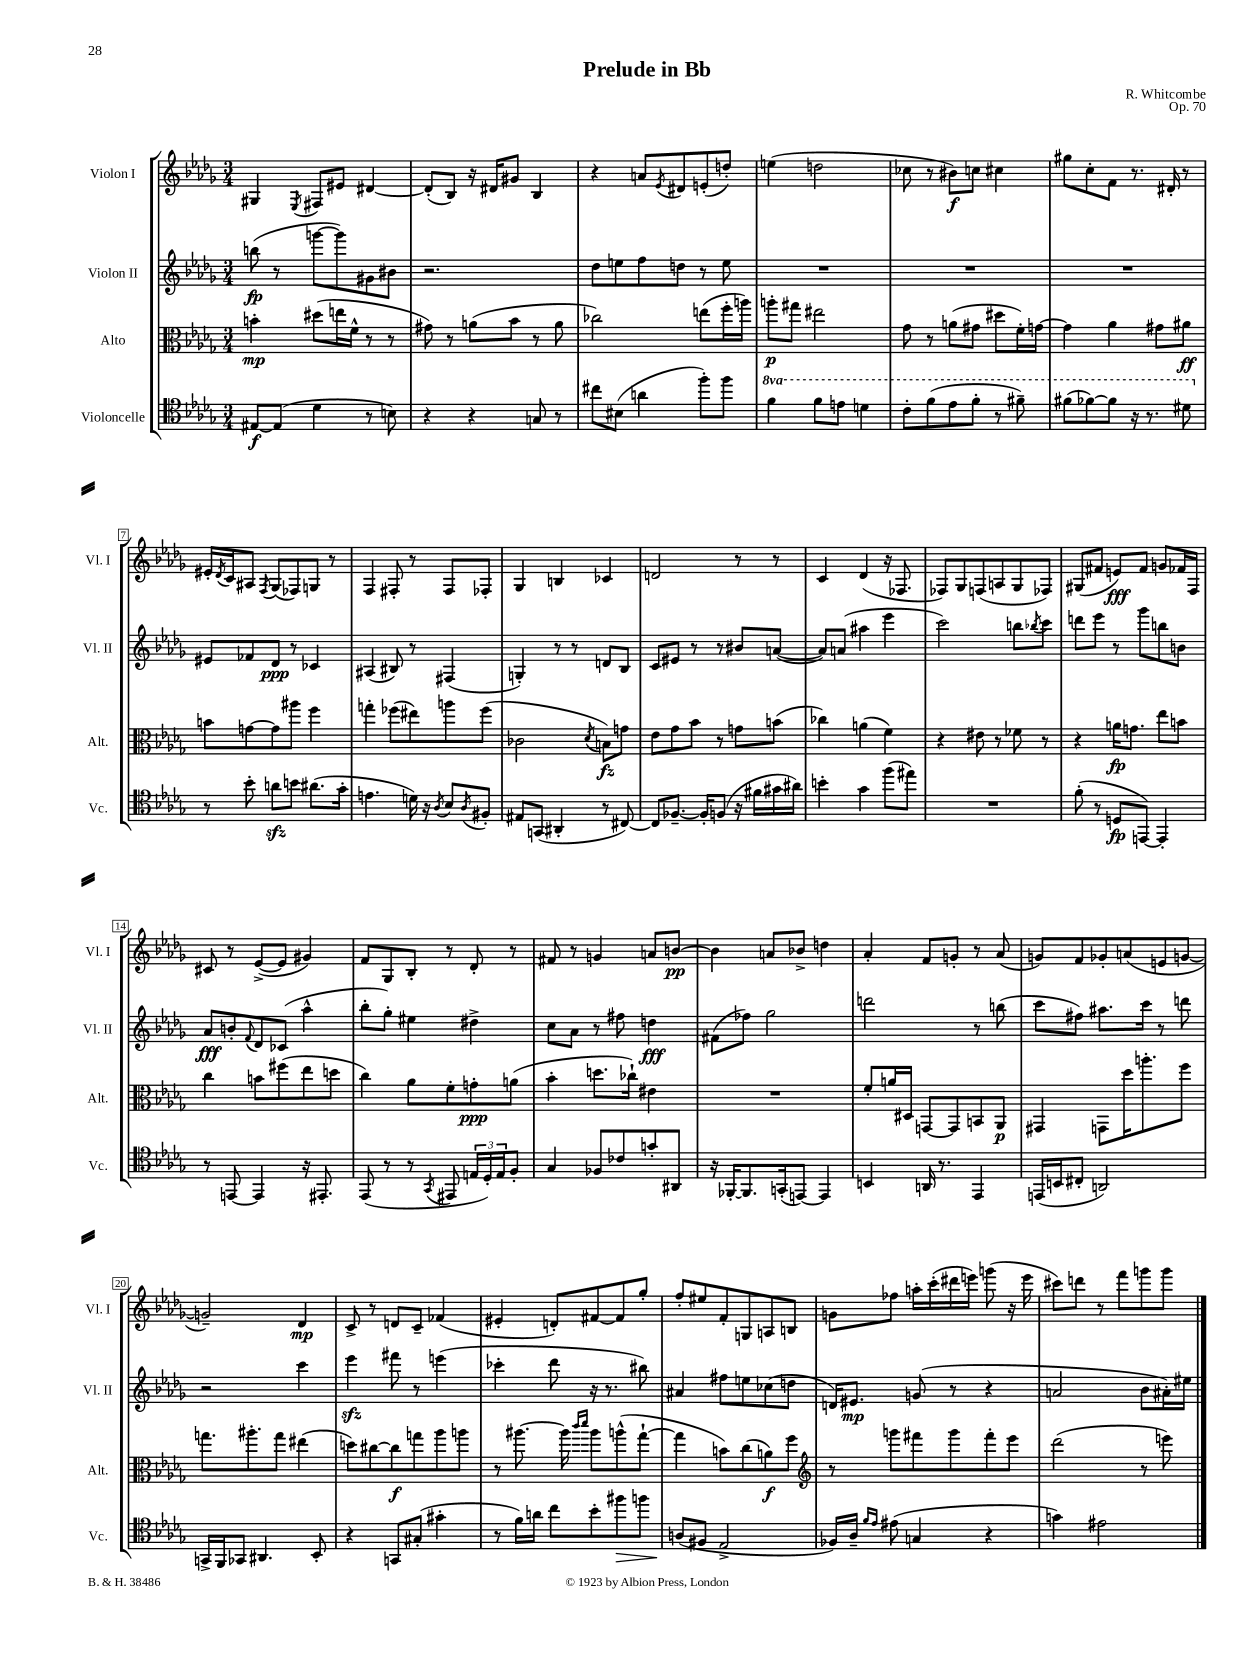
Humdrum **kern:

**kern	**kern	**kern	**kern
*staff4	*staff3	*staff2	*staff1
*clefC4	*clefC3	*clefG2	*clefG2
*k[b-e-a-d-g-]	*k[b-e-a-d-g-]	*k[b-e-a-d-g-]	*k[b-e-a-d-g-]
*M3/4	*M3/4	*M3/4	*M3/4
[8E#	4b'	(8bb	4G#
(8E#]	.	8r	.
.	.	.	8qE-
4d-	(8dd#	[8ggg	8F#
.	16ee	8ggg])	8e#
.	16f^^	.	.
8r	8r	8g#	[4d#
8B)	8r	8b#	.
=	=	=	=
4r	8g#)	2.r	(8d#']
.	8r	.	8B-)
4r	(8a	.	16r
.	.	.	16d#
.	8b-	.	8g#
8G	8r	.	4B-
8r	8a	.	.
=	=	=	=
8cc#	2cc-)	8dd-	4r
(8B#	.	8ee	.
4a	.	8ff	8a
.	.	.	8qe-
.	.	8dd	8d#
8ff')	(8ee	8r	(8e'
8ff	16ff'	8ee	8dd')
.	16aa)	.	.
=	=	=	=
4ff	8aa'	2.r	(4ee
.	8gg#	.	.
8ff	2ee#	.	2dd
8ee	.	.	.
4dd	.	.	.
=	=	=	=
8cc'	8g-	2.r	8cc-
(8ff	8r	.	8r
8ee-	(8a	.	8b#)
8ff'	8g#	.	8cc
8r	8dd#	.	4cc#
8ff#~)	16f')	.	.
.	[16g	.	.
=	=	=	=
(8ff#	4g]	2.r	8gg#
[8ff-)	.	.	8cc'
8ff-]	4a-	.	8f
16r	.	.	8.r
8.r	.	.	.
.	8g#	.	.
.	.	.	16d#'
8dd#	8a#	.	8r
=	=	=	=
8r	8b	8e#	16e#'
.	.	.	8qd-
.	.	.	16c
8b-'	[8g	8f-	8A#
.	.	.	8qF
8a	8g]	8d-	(8G-
8b	8aa#	8r	8F-)
(8.a#	4ff	4c-	8G
.	.	.	8r
16g-'	.	.	.
=	=	=	=
4.e	4gg'	(4A#	4F
.	(8ff-	8B#)	8F#'
16d)	8ee#)	8r	8r
16r	.	.	.
8qA-	.	.	.
8B-	8aa	(4F#	8F#
8qA-	.	.	.
8F#'	(8ff-	.	8F-'
=	=	=	=
8E#	2c-	4G')	4G-
(8GG	.	.	.
4AA#'	.	8r	4B
.	.	8r	.
.	8qd-	.	.
8r	8B)	8d	4c-
[8C#)	8g	8B-	.
=	=	=	=
8C#]	8e-	8c	2d
[8.F-~	8g-	8e#	.
.	8b-	8r	.
16F-']	.	.	.
(8F	8r	8r	.
16r	8g	8b#	8r
16f#	.	.	.
16g#	(8b	([8a	8r
16a#)	.	.	.
=	=	=	=
4b'	4cc-)	8a])	4c
.	.	(8a	.
4g-	(4a	4aa#	(4d-
(8ff	4f)	4eee-	16r
.	.	.	8.F-
8ee#)	.	.	.
=	=	=	=
2.r	4r	2ccc)	8F-)
.	.	.	8G-
.	8e#	.	(8F
.	8r	.	8A
.	8f-	8bb	8G-
.	.	8qbb-	.
.	8r	8ccc	8F-)
=	=	=	=
(8f'	4r	8ddd	(8G#
8r	.	8eee-	8f#
8D	16a	8r	8e)
.	8.g	.	.
[8EE)	.	8ggg-	8f#
4EE']	8ee-	8bb	8g
.	8b	8b	16f-
.	.	.	16F
=	=	=	=
8r	4cc	8a-	8c#
[8EE	.	8b'	8r
.	.	8qqf	.
4EE]	8b	8d-	([8e-^
.	(8ff#	(8c-	8e-]
16r	8ee-	4aa-^^	4g#)
8.EE#'	.	.	.
.	8dd	.	.
=	=	=	=
(8EE-	4cc)	8bb-'	8f
8r	.	8gg-')	8G-
8r	8a-	4ee#	8B-'
8qGG-	.	.	.
8EE#	8f'	.	8r
24E	8g'	4dd#^	8d-'
24D-')	.	.	.
24E	.	.	.
8F'	(8a	.	8r
=	=	=	=
4G-	4b-'	8cc	8f#
.	.	8a-	8r
8F-	8.dd	8r	4g
8c-	.	8ff#	.
.	16cc-`)	.	.
8g'	4e#	4dd	8a
8AA#	.	.	[8b
=	=	=	=
16r	2.r	(8f#	4b]
[16FF-'	.	.	.
8.FF-]	.	8ff-)	.
.	.	2gg-	8a
(16GG'	.	.	.
[8EE)	.	.	8b-^
4EE]	.	.	4dd
=	=	=	=
4BB	8f'	2ddd	4a-'
.	16a	.	.
.	16D#	.	.
16AA	[8GG	.	8f
8.r	.	.	.
.	8GG]	.	8g'
4EE-	8BB	8r	8r
.	8AA-	(8bb	(8a-
=	=	=	=
(16EE	4GG#	8ccc	8g)
16BB	.	.	.
8C#'	.	8ff#)	8f
2AA)	8GG	8.aa#	8g-'
.	16dd-	.	(8a
.	8.aa'	16ccc	.
.	.	8r	8e
.	8ff	8ddd	[8g
=	=	=	=
16GG^	8.gg	2r	2g~])
16FF	.	.	.
8GG-	.	.	.
.	8.aa#'	.	.
4.AA#	.	.	.
.	8gg	.	.
.	(4ee#	4ccc	4d-
8BB-'	.	.	.
=	=	=	=
4r	8dd)	4eee-	8c^
.	[8cc#	.	8r
8GG	8cc#]	8fff#	8d
(8G#'	8gg	8r	8c~
4g#'	8aa-	(4eee	(4f-
.	8aa	.	.
=	=	=	=
8r	8r	4ccc-'	4e#'
16f)	[8.aa#	.	.
16a	.	.	.
8cc	.	8ddd-	8d')
.	16aa#]	.	.
.	16qqccc	.	.
.	16qqddd-	.	.
8b-'	8aa#	16r	[8f#
.	.	8.r	.
8ff#	(8aa^^	.	8f#]
8ff	[8gg-`	8bb#)	8gg-'
=	=	=	=
(8A	4gg-]	4a#	8ff'
8F#	.	.	8ee#
2E-^	8b)	8ff#	8f'
.	(8cc	8ee	8G
.	8a)	(8cc-	8A
.	8ff	8dd	8B
=	=	=	=
*	*clefG2	*	*
16F-)	8r	16d)	8g
16A-~	.	8.e#	.
16qqf	.	.	.
16qqe-	.	.	.
(8e#	8ggg	.	8ff-
4G	8fff#	(8g	16aa'
.	.	.	(16ccc'
.	8ggg	8r	16ddd#
.	.	.	16eee)
4r	8fff#'	4r	(8ggg
.	8eee-	.	16r
.	.	.	16eee
=	=	=	=
4g)	(2ddd-	2a	8ccc#)
.	.	.	8ddd
2e#	.	.	8r
.	.	.	8fff
.	8r	8b-	8ggg
.	8eee)	16a#')	8ggg
.	.	16ee#	.
==	==	==	==
*-	*-	*-	*-
